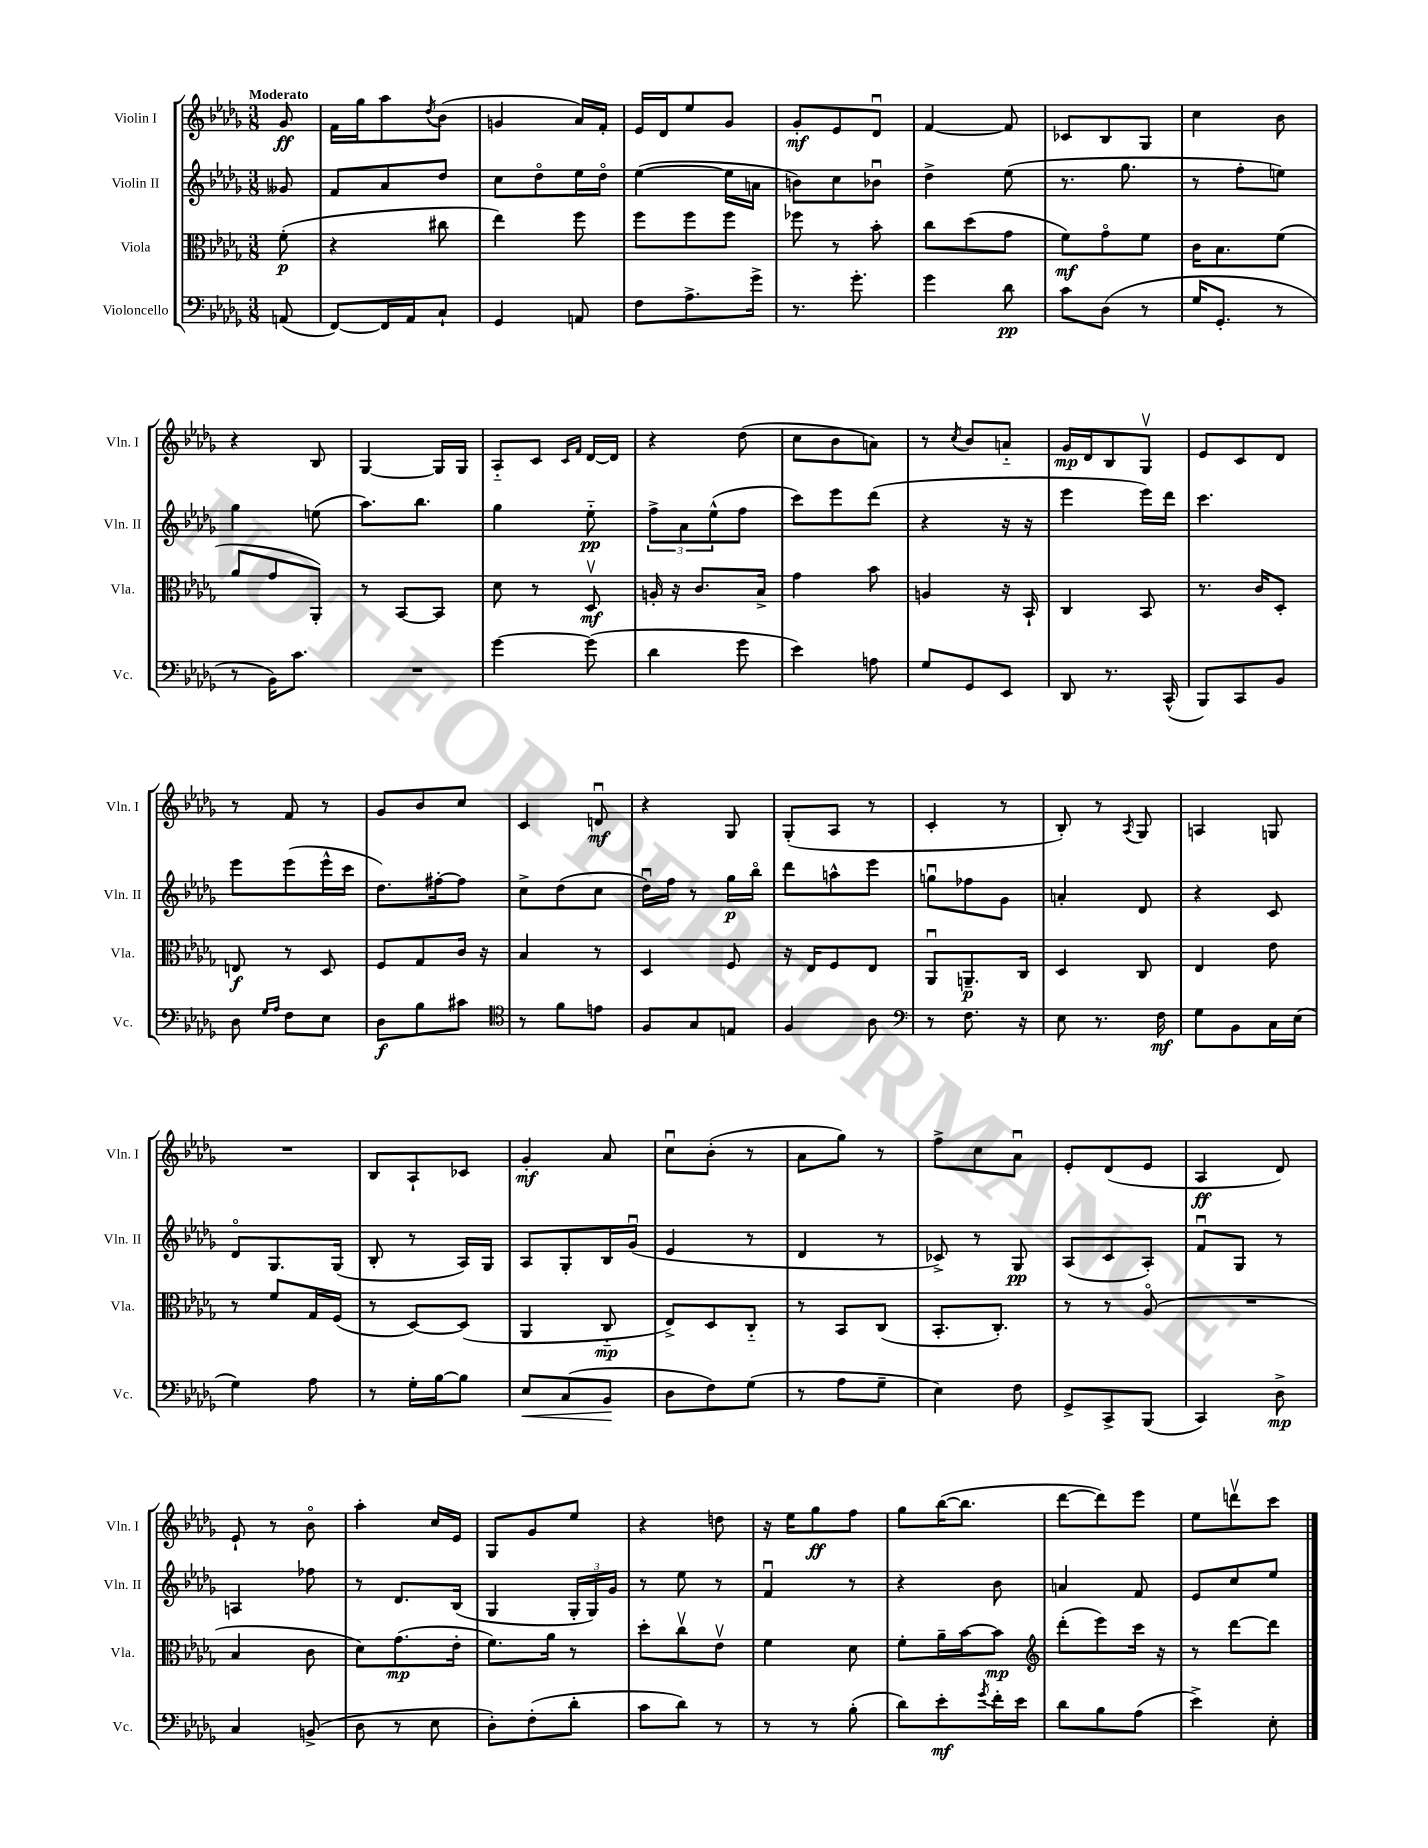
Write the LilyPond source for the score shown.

<<
\new StaffGroup <<
\new Staff = "s0" \with { instrumentName = "Violin I" shortInstrumentName = "Vln. I" } {
    \clef treble \key des \major \numericTimeSignature \time 3/8 \partial 8 \tempo "Moderato"
    ges'8\ff |
    f'16 ges''16 aes''8 \acciaccatura { des''8 } bes'8( |
    g'4 aes'16) f'16-. |
    ees'16 des'16 ees''8 ges'8 |
    ges'8-.\mf ees'8 des'8\downbow |
    f'4~ f'8 |
    ces'8 bes8 ges8 |
    c''4 bes'8 |
    r4 bes8 |
    ges4~ ges16 ges16 |
    aes8-_ c'8 \grace { c'16 f'16 } des'16~ des'16 |
    r4 des''8( |
    c''8 bes'8 a'8) |
    r8 \acciaccatura { c''8 } bes'8 a'8-_ |
    ges'16\mp des'16 bes8 ges8\upbow |
    ees'8 c'8 des'8 |
    r8 f'8 r8 |
    ges'8 bes'8 c''8 |
    c'4 d'8\downbow\mf |
    r4 ges8 |
    ges8-.( aes8 r8 |
    c'4-. r8 |
    bes8-.) r8 \acciaccatura { aes8 } ges8 |
    a4 g8 |
    R4. |
    bes8 aes8-! ces'8 |
    ges'4-.\mf aes'8 |
    c''8\downbow bes'8-.( r8 |
    aes'8 ges''8) r8 |
    f''8-> c''8 aes'8\downbow |
    ees'8-. des'8( ees'8 |
    aes4\ff des'8) |
    ees'8-! r8 bes'8\flageolet |
    aes''4-. c''16 ees'16 |
    ges8 ges'8 ees''8 |
    r4 d''8 |
    r16 ees''16 ges''8\ff f''8 |
    ges''8 bes''16~( bes''8. |
    des'''8~ des'''8) ees'''8 |
    ees''8 d'''8\upbow c'''8 \bar "|." |
}
\new Staff = "s1" \with { instrumentName = "Violin II" shortInstrumentName = "Vln. II" } {
    \clef treble \key des \major \numericTimeSignature \time 3/8 \partial 8
    geses'8 |
    f'8 aes'8 des''8 |
    c''8 des''8\flageolet ees''16 des''16\flageolet |
    ees''4~( ees''16 a'16 |
    b'8) c''8 bes'8\downbow |
    des''4-> ees''8( |
    r8. ges''8. |
    r8 f''8-. e''8) |
    ges''4 e''8( |
    aes''8.) bes''8. |
    ges''4 ees''8-_\pp |
    \tuplet 3/2 { f''8-> aes'8 ees''8-^( } f''8 |
    c'''8) ees'''8 des'''8( |
    r4 r16 r16 |
    ees'''4 ees'''16) des'''16 |
    c'''4. |
    ees'''8 ees'''8( ees'''16-^ c'''16 |
    des''8.) fis''16~-. fis''8 |
    c''8-> des''8( c''8 |
    des''16\downbow) f''16 r8 ges''16\p bes''16\flageolet |
    des'''8 a''8-^ ees'''8 |
    g''8\downbow fes''8 ges'8 |
    a'4-. des'8 |
    r4 c'8 |
    des'8\flageolet ges8. ges16( |
    bes8-. r8 aes16) ges16 |
    aes8 ges8-. bes16 ges'16\downbow( |
    ees'4 r8 |
    des'4 r8 |
    ces'8->) r8 ges8\pp |
    aes8( c'8 aes8-.) |
    f'8\downbow ges8 r8 |
    a4 fes''8 |
    r8 des'8. bes16( |
    ges4 \tuplet 3/2 { ges16-. ges16) ges'16 } |
    r8 ees''8 r8 |
    f'4\downbow r8 |
    r4 bes'8 |
    a'4 f'8 |
    ees'8 c''8 ees''8 \bar "|." |
}
\new Staff = "s2" \with { instrumentName = "Viola" shortInstrumentName = "Vla." } {
    \clef alto \key des \major \numericTimeSignature \time 3/8 \partial 8
    f'8-.\p( |
    r4 cis''8 |
    ees''4) f''8 |
    f''8 f''8 f''8 |
    fes''8 r8 bes'8-. |
    c''8 des''8( ges'8 |
    f'8\mf) ges'8\flageolet f'8 |
    c'16 bes8. f'8( |
    aes'8 ges'8 aes,8-.) |
    r8 bes,8~ bes,8 |
    des'8 r8 des8\upbow\mf |
    a16-. r16 c'8. bes16-> |
    ges'4 bes'8 |
    a4 r16 bes,16-! |
    c4 bes,8 |
    r8. c'16 des8-. |
    e8\f r8 des8 |
    f8 ges8 c'16 r16 |
    bes4 r8 |
    des4 f8 |
    r16 ees16 f8 ees8 |
    aes,8\downbow a,8.--\p c16 |
    des4 c8 |
    ees4 ees'8 |
    r8 f'8 ges16 f16( |
    r8 des8~) des8( |
    aes,4 c8-_\mp |
    ees8->) des8 c8-_ |
    r8 bes,8 c8( |
    bes,8.-. c8.-.) |
    r8 r8 aes8\flageolet( |
    R4. |
    bes4 c'8 |
    des'8) ges'8.\mp( ees'16-. |
    f'8.) aes'16 r8 |
    des''8-. c''8\upbow ees'8\upbow |
    f'4 des'8 |
    f'8-. aes'16-- bes'16~ bes'8\mp |
    \clef treble des'''8-.( ees'''8) c'''16 r16 |
    r8 des'''8~ des'''8 \bar "|." |
}
\new Staff = "s3" \with { instrumentName = "Violoncello" shortInstrumentName = "Vc." } {
    \clef bass \key des \major \numericTimeSignature \time 3/8 \partial 8
    a,8( |
    f,8~) f,16 aes,16 c8-! |
    ges,4 a,8 |
    f8 aes8.-> ges'16-> |
    r8. ges'8.-. |
    ges'4 des'8\pp |
    c'8 des8( r8 |
    ges16 ges,8.-. r8 |
    r8 bes,16) c'8. |
    R4. |
    ges'4~ ges'8( |
    des'4 ges'8 |
    ees'4) a8 |
    ges8 ges,8 ees,8 |
    des,8 r8. c,16-^( |
    bes,,8) c,8 bes,8 |
    des8 \grace { ges16 aes16 } f8 ees8 |
    des8\f bes8 cis'8 |
    \clef tenor r8 f'8 e'8 |
    f8 ges8 e8 |
    f4 aes8 |
    \clef bass r8 f8. r16 |
    ees8 r8. f16\mf |
    ges8 bes,8 c16 ees16( |
    ges4) aes8 |
    r8 ges16-. bes16~ bes8 |
    ees8\< c8( bes,8\! |
    des8 f8) ges8( |
    r8 aes8 ges8-- |
    ees4) f8 |
    ges,8-> c,8-> bes,,8( |
    c,4) des8->\mp |
    c4 b,8->( |
    des8 r8 ees8 |
    des8-.) f8-.( des'8-. |
    c'8 des'8) r8 |
    r8 r8 bes8-.( |
    des'8) ees'8-.\mf \acciaccatura { ges'8 } f'16-. ees'16 |
    des'8 bes8 aes8( |
    ees'4->) ees8-. \bar "|." |
}
>>
>>
\layout { \context { \Score \remove "Bar_number_engraver" } }
